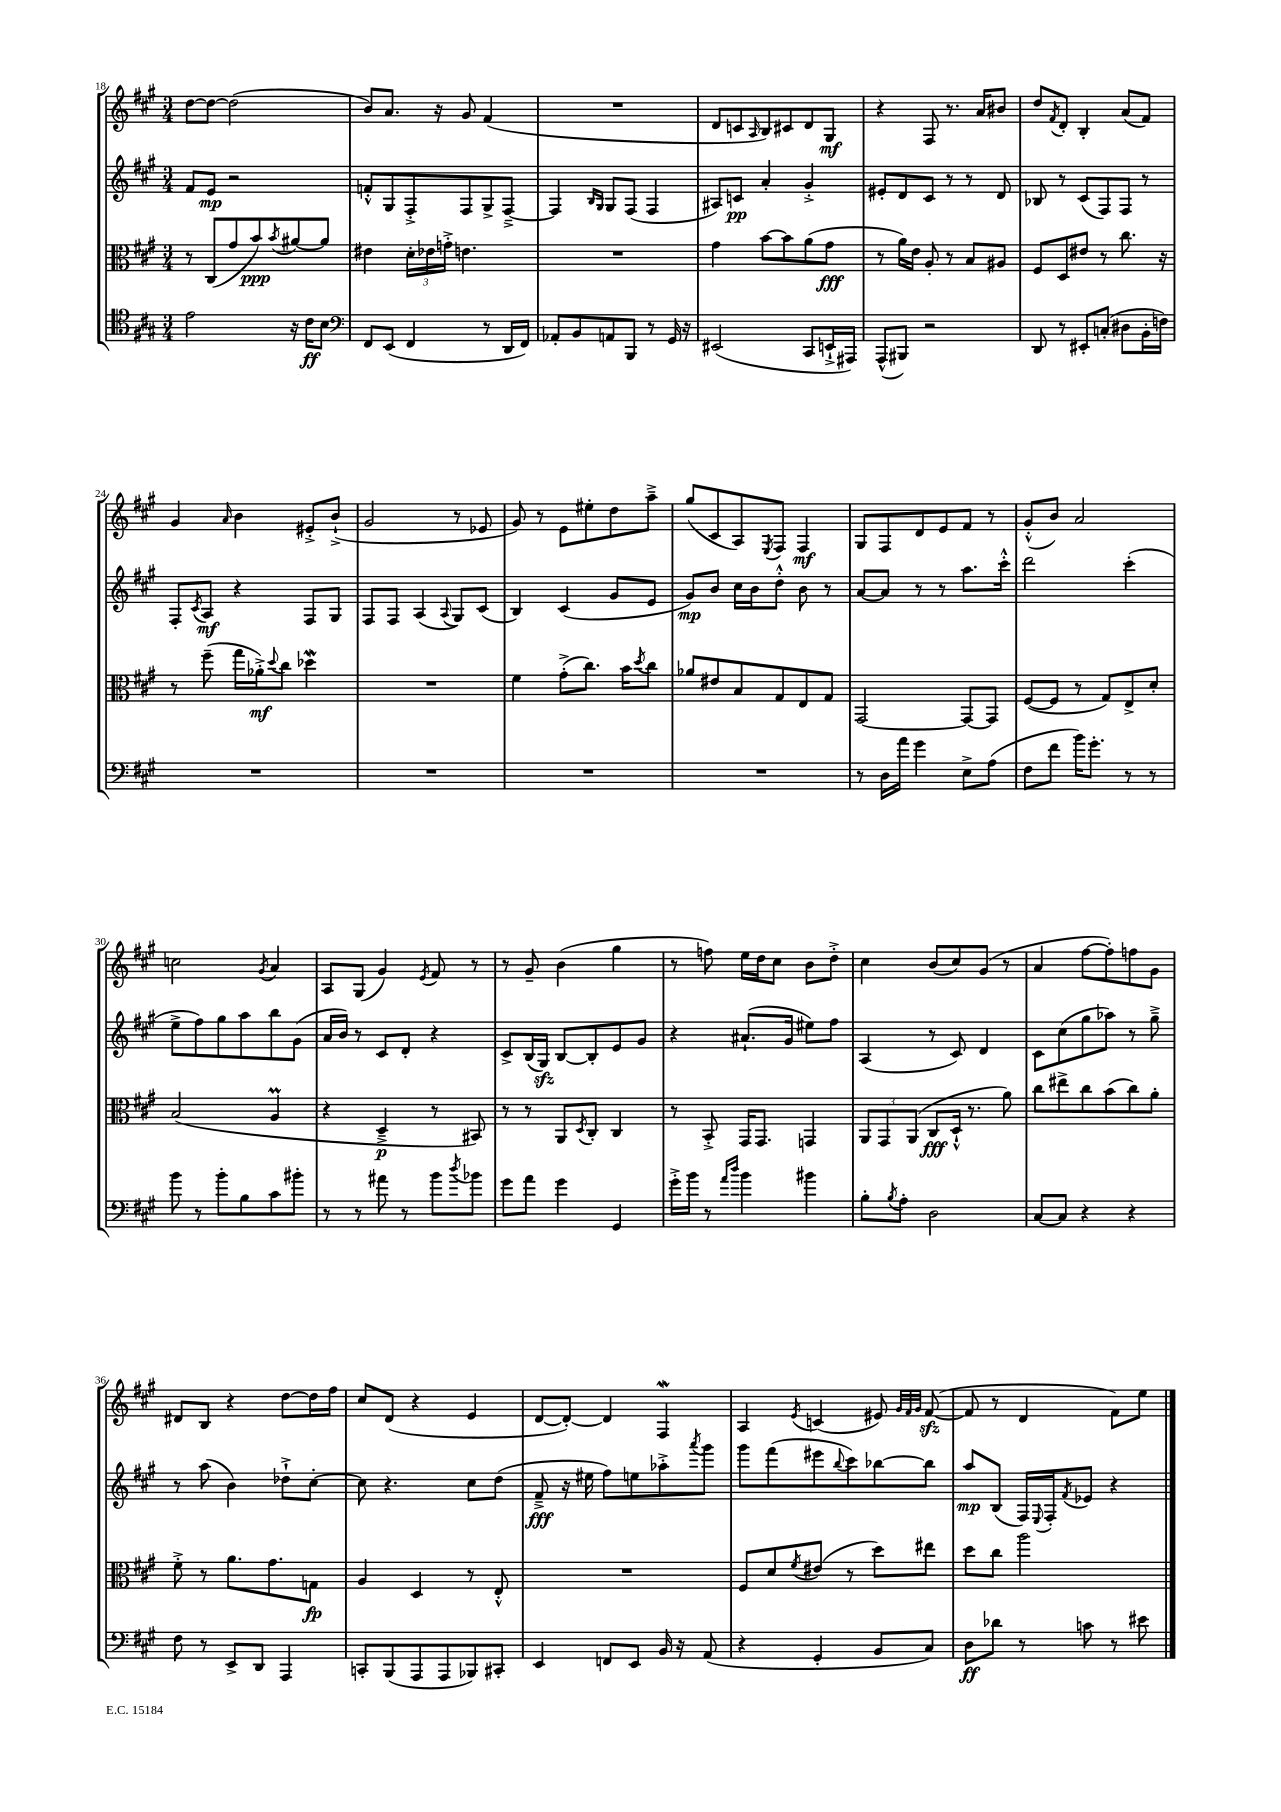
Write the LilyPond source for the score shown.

<<
\new StaffGroup <<
\new Staff = "s0" {
    \clef treble \key a \major \numericTimeSignature \time 3/4
    d''8~ d''8~ d''2( |
    b'8) a'8. r16 gis'8 fis'4( |
    R2. |
    d'8 c'8 \grace { a16 } b8) cis'8 d'8 gis8\mf |
    r4 fis8 r8. a'16 bis'8 |
    d''8 \acciaccatura { fis'8 } d'8-. b4-. a'8( fis'8) |
    gis'4 \grace { a'16 } b'4 eis'8-.-> b'8-!->( |
    gis'2 r8 ees'8 |
    gis'8) r8 e'8 eis''8-. d''8 a''8---> |
    gis''8( cis'8 a8) \acciaccatura { e8 } fis8 fis4\mf |
    gis8 fis8 d'8 e'8 fis'8 r8 |
    gis'8-.-^( b'8) a'2 |
    c''2 \acciaccatura { gis'8 } a'4 |
    a8 gis8( gis'4) \acciaccatura { e'8 } fis'8 r8 |
    r8 gis'8-- b'4( gis''4 |
    r8 f''8) e''16 d''16 cis''8 b'8 d''8-.-> |
    cis''4 b'8( cis''8) gis'8( r8 |
    a'4 fis''8~ fis''8-.) f''8 gis'8 |
    dis'8 b8 r4 d''8~ d''16 fis''16 |
    cis''8 d'8( r4 e'4 |
    d'8~ d'8~-.) d'4 fis4\mordent |
    a4 \acciaccatura { e'8 } c'4( eis'8) \grace { gis'32 fis'32 gis'32 } fis'8~\sfz( |
    fis'8 r8 d'4 fis'8) e''8 \bar "|." |
}
\new Staff = "s1" {
    \clef treble \key a \major \numericTimeSignature \time 3/4
    fis'8 e'8\mp r2 |
    f'8-.-^ gis8 fis8-.-> fis8 gis8-> fis8~---> |
    fis4 \grace { b16 gis16 } gis8 fis8( fis4 |
    ais8) c'8\pp a'4-. gis'4-.-> |
    eis'8-. d'8 cis'8 r8 r8 d'8 |
    bes8 r8 cis'8( fis8) fis8 r8 |
    fis8-. \acciaccatura { cis'8 } a8\mf r4 fis8 gis8 |
    fis8 fis8 a4( \appoggiatura { a8 } gis8) cis'8( |
    b4) cis'4( gis'8 e'8 |
    gis'8\mp) b'8 cis''16 b'16 d''8-.-^ b'8 r8 |
    a'8~ a'8 r8 r8 a''8. cis'''16-.-^ |
    d'''2 cis'''4-.( |
    e''8-> fis''8) gis''8 a''8 b''8 gis'8( |
    a'16 b'16) r8 cis'8 d'8-. r4 |
    cis'8-> b16( gis16\sfz) b8~ b8-. e'8 gis'8 |
    r4 ais'8.-!( gis'16 eis''8) fis''8 |
    a4( r8 cis'8) d'4 |
    cis'8 cis''8( gis''8 aes''8) r8 gis''8---> |
    r8 a''8( b'4) des''8-!-> cis''8~-. |
    cis''8 r4. cis''8 d''8( |
    fis'8--->\fff r16 eis''16 fis''8) e''8 aes''8-.-> \acciaccatura { a'''8 } gis'''8 |
    gis'''8 fis'''8( eis'''8 \appoggiatura { b''8 } cis'''8) bes''8~ bes''8 |
    a''8\mp b8( fis16) \appoggiatura { e8 } fis16-. \acciaccatura { fis'8 } ees'8 r4 \bar "|." |
}
\new Staff = "s2" {
    \clef alto \key a \major \numericTimeSignature \time 3/4
    r8 cis8( gis'8 b'8\ppp) \acciaccatura { b'8 } ais'8~ ais'8 |
    eis'4 \tuplet 3/2 { d'16-. ees'16 g'16-.-> } e'4. |
    R2. |
    gis'4 b'8~ b'8 a'8( gis'8\fff |
    r8 a'16) e'16 a8-. r8 b8 ais8 |
    fis8 d8 eis'8 r8 cis''8. r16 |
    r8 fis''8--( gis''16 aes'16-.->\mf) \appoggiatura { d''8 } cis''8 des''4\mordent |
    R2. |
    fis'4 gis'8-.->( cis''8.) b'16 \acciaccatura { d''8 } cis''8 |
    aes'8 eis'8 b8 gis8 e8 gis8 |
    gis,2~ gis,8~ gis,8 |
    fis8~( fis8 r8 gis8) e8-> d'8-. |
    b2( a4\prall |
    r4 d4--->\p r8 bis,8) |
    r8 r8 a,8 \acciaccatura { d8 } cis8-. cis4 |
    r8 b,8-.-> gis,16 gis,8. g,4 |
    \tuplet 3/2 { a,8 gis,8 a,8( } cis8\fff d16-!-^ r8. a'8) |
    cis''8 eis''8-> cis''8 b'8( cis''8) a'8-. |
    fis'8-.-> r8 a'8. gis'8. g8\fp |
    a4 d4 r8 e8-.-^ |
    R2. |
    fis8 d'8 \acciaccatura { fis'8 } eis'8( r8 d''8) eis''8 |
    d''8 cis''8 a''2 \bar "|." |
}
\new Staff = "s3" {
    \clef tenor \key a \major \numericTimeSignature \time 3/4
    e'2 r16 cis'16\ff b8 |
    \clef bass fis,8 e,8( fis,4 r8 d,16 fis,16) |
    aes,8-. b,8 a,8 b,,8 r8 gis,16 r16 |
    eis,2( cis,8 e,16-!-> ais,,16) |
    a,,8-^( bis,,8) r2 |
    d,8 r8 eis,8-. c8-.( dis8 b,16-. f16) |
    R2. |
    R2. |
    R2. |
    R2. |
    r8 d16 a'16 gis'4 e8-> a8( |
    fis8 fis'8 b'16) gis'8.-. r8 r8 |
    b'8 r8 b'8-. b8 cis'8 bis'8-. |
    r8 r8 ais'8 r8 b'8 \acciaccatura { d''8 } bes'8 |
    gis'8 a'8 gis'4 gis,4 |
    gis'16-.-> b'16 r8 \grace { a'16 d''16 } b'4 bis'4 |
    b8-. \acciaccatura { b8 } a8-. d2 |
    cis8~ cis8 r4 r4 |
    fis8 r8 e,8-> d,8 a,,4 |
    c,8-. b,,8( a,,8 a,,8 bes,,8) cis,8-. |
    e,4 f,8 e,8 b,16 r16 a,8( |
    r4 gis,4-. b,8 cis8) |
    d8\ff des'8 r8 c'8 r8 eis'8 \bar "|." |
}
>>
>>
\layout { \context { \Score currentBarNumber = #18 } }
